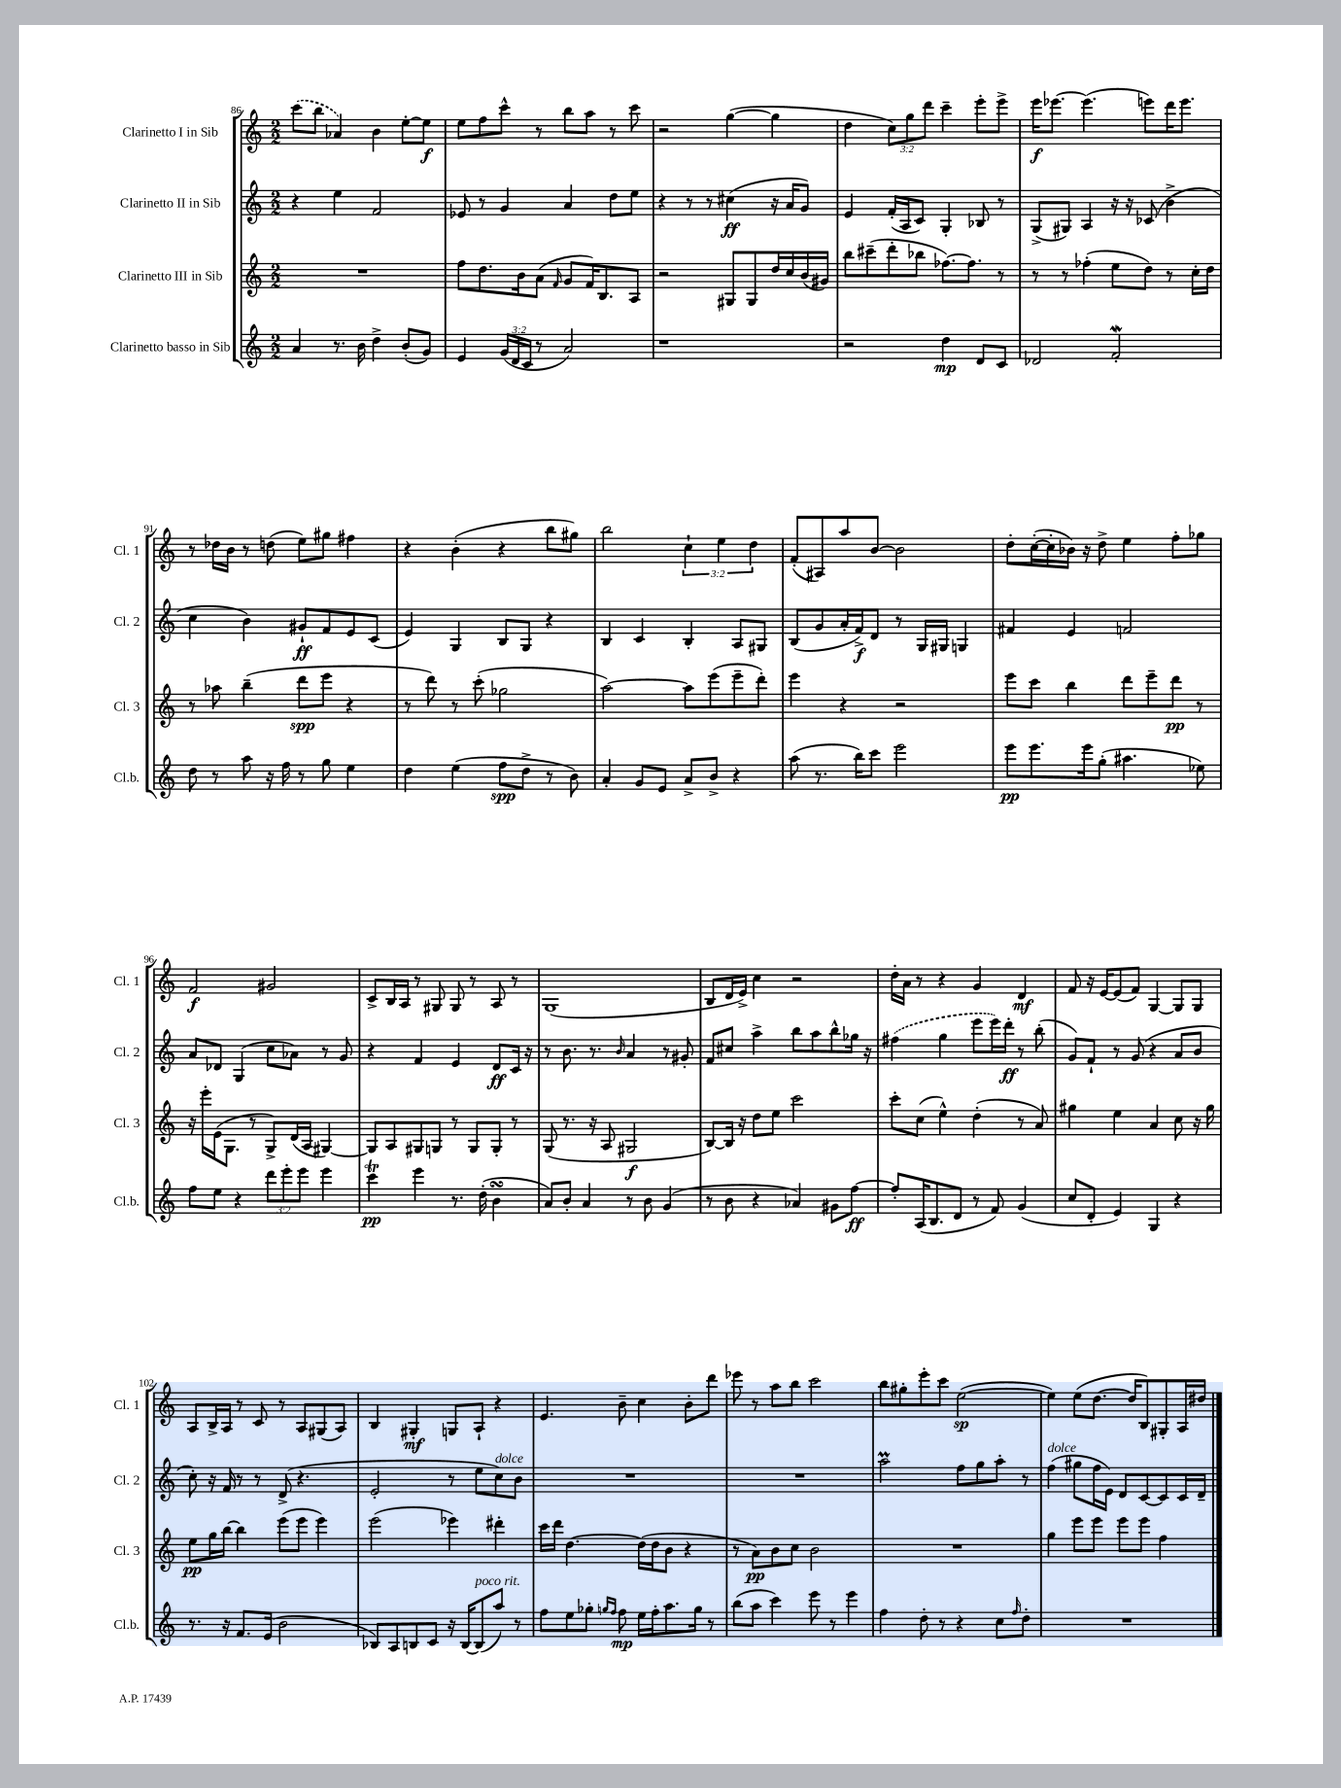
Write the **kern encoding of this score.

**kern	**dynam	**kern	**dynam	**kern	**dynam	**kern	**dynam
*part4	*part4	*part3	*part3	*part2	*part2	*part1	*part1
*staff4	*staff4	*staff3	*staff3	*staff2	*staff2	*staff1	*staff1
*I"Clarinetto basso in Sib	*	*I"Clarinetto III in Sib	*	*I"Clarinetto II in Sib	*	*I"Clarinetto I in Sib	*
*I'Cl.b.	*	*I'Cl. 3	*	*I'Cl. 2	*	*I'Cl. 1	*
*clefG2	*	*clefG2	*	*clefG2	*	*clefG2	*
*k[]	*	*k[]	*	*k[]	*	*k[]	*
*M2/2	*	*M2/2	*	*M2/2	*	*M2/2	*
=86	=86	=86	=86	=86	=86	=86	=86
4a/	.	1r	.	4r	.	(8ccc\L	.
.	.	.	.	.	.	8bb\J	.
8.r	.	.	.	4ee\	.	4a-X/)	.
16b\	.	.	.	.	.	.	.
4dd^\	.	.	.	2f/	.	4b\	.
(8b'/L	.	.	.	.	.	[8ee'\L	.
8g/J)	.	.	.	.	.	8ee\J]	f
=87	=87	=87	=87	=87	=87	=87	=87
4e/	.	8ff\L	.	8e-X/	.	8ee\L	.
.	.	8.dd\	.	8r	.	8ff\	.
(24g/LL	.	.	.	4g/	.	8ccc^^\J	.
24d/	.	.	.	.	.	.	.
.	.	16b\k	.	.	.	.	.
24c/JJ	.	.	.	.	.	.	.
8r	.	(8a\J	.	.	.	8r	.
.	.	16qqf/	.	.	.	.	.
2a/)	.	8g/L	.	4a/	.	8bb\L	.
.	.	16f/K)	.	.	.	8aa\J	.
.	.	8.B/	.	.	.	.	.
.	.	.	.	8dd\L	.	8r	.
.	.	8A/J	.	8ee\J	.	8ccc\	.
=88	=88	=88	=88	=88	=88	=88	=88
1r	.	2r	.	4r	.	2r	.
.	.	.	.	8r	.	.	.
.	.	.	.	8r	.	.	.
.	.	8G#X/L	.	(4cc#X\	ff	([4gg\	.
.	.	8G#/	.	.	.	.	.
.	.	16dd/L	.	16r	.	4gg\]	.
.	.	16cc/	.	16a/KL	.	.	.
.	.	(16b/	.	8g/J)	.	.	.
.	.	16g#X/JJ)	.	.	.	.	.
=89	=89	=89	=89	=89	=89	=89	=89
2r	.	8bb\L	.	4e/	.	4dd\	.
.	.	(8ccc#X~\	.	.	.	.	.
.	.	8ddd'\	.	(16f'/LL	.	12cc\L)	.
.	.	.	.	16A/J	.	.	.
.	.	.	.	.	.	12gg\	.
.	.	8bb-X\J	.	8c/J)	.	.	.
.	.	.	.	.	.	12ddd\J	.
4dd\	mp	[8.ff-X\L)	.	4G'/	.	4ccc~\	.
.	.	8.ff-\J]	.	.	.	.	.
8d/L	.	.	.	8B-X/	.	8eee'\L	.
8c/J	.	8r	.	8r	.	8eee^\J	.
=90	=90	=90	=90	=90	=90	=90	=90
2d-X/	.	8r	.	(8G^/L	.	16eee\KL	f
.	.	.	.	.	.	[8.eee-X\J	.
.	.	8r	.	8G#X/J)	.	.	.
.	.	(4ff-X'\	.	4A/	.	(4.eee-\]	.
2fw'/	.	8ee\L	.	16r	.	.	.
.	.	.	.	16r	.	.	.
.	.	8dd\J)	.	(8c-X/	.	8eeen\L)	.
.	.	8r	.	4b^\	.	16ddd\K	.
.	.	.	.	.	.	8.eee\J	.
.	.	16cc'\LL	.	.	.	.	.
.	.	16dd\JJ	.	.	.	.	.
!!LO:LB:g=z
=91	=91	=91	=91	=91	=91	=91	=91
8dd\	.	8r	.	4cc\	.	8r	.
8r	.	8aa-X\	.	.	.	16dd-X\LL	.
.	.	.	.	.	.	16b\JJ	.
8aa\	.	(4bb~\	.	4b\)	.	8r	.
16r	.	.	.	.	.	(8ddn\	.
16ff\	.	.	.	.	.	.	.
8r	.	8ddd\L	spp	8g#X`/L	ff	8ee\L)	.
8gg\	.	8eee\J	.	8f/	.	8gg#X\J	.
4ee\	.	4r	.	8e/	.	4ff#X\	.
.	.	.	.	(8c/J	.	.	.
=92	=92	=92	=92	=92	=92	=92	=92
4dd\	.	8r	.	4e/)	.	4r	.
.	.	8ddd\)	.	.	.	.	.
(4ee\	.	8r	.	4G/	.	(4b'\	.
.	.	(8ccc'\	.	.	.	.	.
8ff\L	spp	2gg-X\	.	8B/L	.	4r	.
8dd^\J	.	.	.	8G/J	.	.	.
8r	.	.	.	4r	.	8bb\L	.
8b\)	.	.	.	.	.	8gg#X\J)	.
=93	=93	=93	=93	=93	=93	=93	=93
4a'/	.	[2aa\)	.	4B/	.	2bb\	.
8g/L	.	.	.	4c/	.	.	.
8e/J	.	.	.	.	.	.	.
8a^/L	.	8aa\L]	.	4B'/	.	6cc`\	.
8b^/J	.	(8eee\	.	.	.	.	.
.	.	.	.	.	.	6ee\	.
4r	.	8eee~\	.	8A/L	.	.	.
.	.	.	.	.	.	6dd\	.
.	.	8ddd'\J)	.	8G#X/J	.	.	.
=94	=94	=94	=94	=94	=94	=94	=94
(8aa\	.	4eee\	.	(8B/L	.	(8f'/L	.
8.r	.	.	.	8g/	.	8A#X/)	.
.	.	4r	.	16a'/L	.	8aa/	.
16bb\KL)	.	.	.	16f^/J)	f	.	.
8ccc\J	.	.	.	8d/J	.	[8b/J	.
2eee\	.	2r	.	8r	.	2b\]	.
.	.	.	.	16G/LL	.	.	.
.	.	.	.	16G#X/JJ	.	.	.
.	.	.	.	4Gn/	.	.	.
=95	=95	=95	=95	=95	=95	=95	=95
8eee\L	pp	8eee\L	.	4f#X/	.	8dd'\L	.
8.eee\	.	8ccc\J	.	.	.	([16cc'\L	.
.	.	.	.	.	.	16cc'\]	.
.	.	4bb\	.	4e/	.	16b-X\JJ)	.
16eee\k	.	.	.	.	.	16r	.
(8gg'\J	.	.	.	.	.	8dd^\	.
4.aa#X\	.	8ddd\L	.	2fn/	.	4ee\	.
.	.	8eee~\	.	.	.	.	.
.	.	8ddd\J	pp	.	.	8ff'\L	.
8ee-X\)	.	8r	.	.	.	8gg-X\J	.
!!LO:LB:g=z
=96	=96	=96	=96	=96	=96	=96	=96
8ff\L	.	16r	.	8a/L	.	2f/	f
.	.	16eee'\LL	.	.	.	.	.
8ee\J	.	(16e\J	.	8d-X/J	.	.	.
.	.	8.G\J	.	.	.	.	.
4r	.	.	.	(4G/	.	.	.
.	.	8r	.	.	.	.	.
12ddd\L	.	8G^/L)	.	8cc\L	.	2g#X/	.
12eee'\	.	.	.	.	.	.	.
.	.	(16d/L	.	8a-X\J)	.	.	.
12eee\J	.	.	.	.	.	.	.
.	.	16A/JJ	.	.	.	.	.
4eee\	.	[4G#X/)	.	8r	.	.	.
.	.	.	.	8g/	.	.	.
=97	=97	=97	=97	=97	=97	=97	=97
4cccT\	pp	8G#/L]	.	4r	.	8c^/L	.
.	.	8A/	.	.	.	16B/L	.
.	.	.	.	.	.	16A/JJ	.
4eee\	.	8G#X/	.	4f/	.	8r	.
.	.	8Gn/J	.	.	.	8G#X/	.
8.r	.	8r	.	4e/	.	8G#/	.
.	.	8G/L	.	.	.	8r	.
(16dd'\	.	.	.	.	.	.	.
4bsSsS\	.	8G'/J	.	8d/L	ff	8A/	.
.	.	8r	.	16c/Jk	.	8r	.
.	.	.	.	16r	.	.	.
=98	=98	=98	=98	=98	=98	=98	=98
8a/L)	.	(8G/	.	8r	.	(1G	.
8b'/J	.	8.r	.	8.b\	.	.	.
4a/	.	.	.	.	.	.	.
.	.	16r	.	8.r	.	.	.
.	.	8A/	.	.	.	.	.
.	.	.	.	16qqb/	.	.	.
8r	.	2G#X/	f	4a/	.	.	.
8b\	.	.	.	.	.	.	.
(4g/	.	.	.	8r	.	.	.
.	.	.	.	8g#X'/	.	.	.
=99	=99	=99	=99	=99	=99	=99	=99
8r	.	[8B/L)	.	8f/L	.	8B/L	.
8b\	.	16B/Jk]	.	8cc#X/J	.	16d/L	.
.	.	16r	.	.	.	16e^/JJ)	.
4r	.	8dd\L	.	4aa^\	.	4cc\	.
.	.	8ee\J	.	.	.	.	.
4a-X/)	.	2ccc\	.	8bb\L	.	2r	.
.	.	.	.	8aa\	.	.	.
8g#X\L	.	.	.	8bb^^\	.	.	.
[8ff\J	ff	.	.	16gg-X\Jk	.	.	.
.	.	.	.	16r	.	.	.
=100	=100	=100	=100	=100	=100	=100	=100
8ff'/L]	.	8ccc'\L	.	(4ff#X\	.	16dd'\LL	.
.	.	.	.	.	.	16a\JJ	.
(16A/K	.	(8cc\J	.	.	.	8r	.
8.B/	.	.	.	.	.	.	.
.	.	4ee^^\)	.	4gg\	.	4r	.
8d/J	.	.	.	.	.	.	.
8r	.	(4dd'\	.	8eee\L	.	4g/	.
8f/)	.	.	.	16eee\L)	.	.	.
.	.	.	.	16ddd'\JJ	ff	.	.
(4g/	.	8r	.	8r	.	4d/	mf
.	.	8a/)	.	(8bb'\	.	.	.
=101	=101	=101	=101	=101	=101	=101	=101
8cc/L	.	4gg#X\	.	8g/L)	.	8f/	.
8d'/J	.	.	.	8f`/J	.	16r	.
.	.	.	.	.	.	[16e/KL	.
4e/)	.	4ee\	.	8r	.	(8e/]	.
.	.	.	.	(8g/	.	8f/J)	.
4G/	.	4a/	.	4r	.	[4G/	.
4r	.	8cc\	.	8a/L	.	8G/L]	.
.	.	16r	.	8b/J	.	8G/J	.
.	.	16gg#\	.	.	.	.	.
!!LO:LB:g=z
=102	=102	=102	=102	=102	=102	=102	=102
8.r	.	8ee\L	pp	8cc'\)	.	8A/L	.
.	.	16gg\L	.	16r	.	16B^/L	.
16r	.	[16bb\JJ	.	16f/	.	16A/JJ	.
8.f/L	.	4bb\]	.	8r	.	8r	.
.	.	.	.	8r	.	8c/	.
(16e/Jk	.	.	.	.	.	.	.
2b\	.	(8eee\L	.	(8d^/	.	8r	.
.	.	8eee\J	.	4.r	.	8A/L	.
.	.	4eee\)	.	.	.	(8G#X/	.
.	.	.	.	.	.	8A/J)	.
=103	=103	=103	=103	=103	=103	=103	=103
8B-X/L)	.	(2eee\	.	2e'/	.	4B/	.
8A/	.	.	.	.	.	.	.
8Bn/	.	.	.	.	.	4G#X'/	mf
8c/J	.	.	.	.	.	.	.
16r	.	4eee-X\)	.	8r	.	8Gn/L	.
[16B/KL	.	.	.	.	.	.	.
!LO:TX:a:i:t=poco rit.	!	!	!	!	!	!	!
(8B/]	.	.	.	8ee\L	.	8A`/J	.
!	!	!	!	!LO:TX:a:i:t=dolce	!	!	!
8aa/J)	.	4ddd#X'\	.	8cc\)	.	4r	.
8r	.	.	.	8b\J	.	.	.
=104	=104	=104	=104	=104	=104	=104	=104
8ff\L	.	16ccc\LL	.	1r	.	4.e/	.
.	.	16ddd\JJ	.	.	.	.	.
8ee\	.	[4.dd\	.	.	.	.	.
8gg-X'\J	.	.	.	.	.	.	.
16qqggn/LL	.	.	.	.	.	.	.
16qqff/JJ	.	.	.	.	.	.	.
8ff\	mp	.	.	.	.	8b~\	.
16ee\LL	.	(16dd\LL]	.	.	.	4cc\	.
16ff'\J	.	16dd\J	.	.	.	.	.
8.aa\	.	8b\J	.	.	.	.	.
.	.	4r	.	.	.	8b'\L	.
16gg\Jk	.	.	.	.	.	.	.
8r	.	.	.	.	.	8ddd\J	.
=105	=105	=105	=105	=105	=105	=105	=105
(8bb\L	.	8r	.	1r	.	8eee-X\	.
8aa\J	.	8a\L)	pp	.	.	8r	.
4ccc\)	.	8b\	.	.	.	8aa\L	.
.	.	8cc\J	.	.	.	8bb\J	.
8eee\	.	2b\	.	.	.	2ccc\	.
8r	.	.	.	.	.	.	.
4eee\	.	.	.	.	.	.	.
=106	=106	=106	=106	=106	=106	=106	=106
4ff\	.	1r	.	2aaM\	.	8bb\L	.
.	.	.	.	.	.	8gg#X'\	.
8dd'\	.	.	.	.	.	8eee'\	.
8r	.	.	.	.	.	8ccc\J	.
4r	.	.	.	8ff\L	.	([2ee\	sp
.	.	.	.	8gg\	.	.	.
8cc\L	.	.	.	8aa'\J	.	.	.
16qqff/	.	.	.	.	.	.	.
8dd'\J	.	.	.	8r	.	.	.
=107	=107	=107	=107	=107	=107	=107	=107
!	!	!	!	!LO:TX:a:i:t=dolce	!	!	!
1r	.	4gg\	.	(4ff\	.	4ee\])	.
.	.	8eee\L	.	8gg#X\L	.	(8ee\L	.
.	.	8eee\J	.	16ff\L	.	[8.dd\J	.
.	.	.	.	16e\JJ)	.	.	.
.	.	8eee\L	.	8d/L	.	.	.
.	.	.	.	.	.	16dd/KL]	.
.	.	8eee\J	.	[8c/	.	8B/)	.
.	.	4ff\	.	8c/]	.	8G#X'/	.
.	.	.	.	16c/L	.	16A/L	.
.	.	.	.	16d~/JJ	.	16dd#X/JJ	.
==	==	==	==	==	==	==	==
*-	*-	*-	*-	*-	*-	*-	*-
